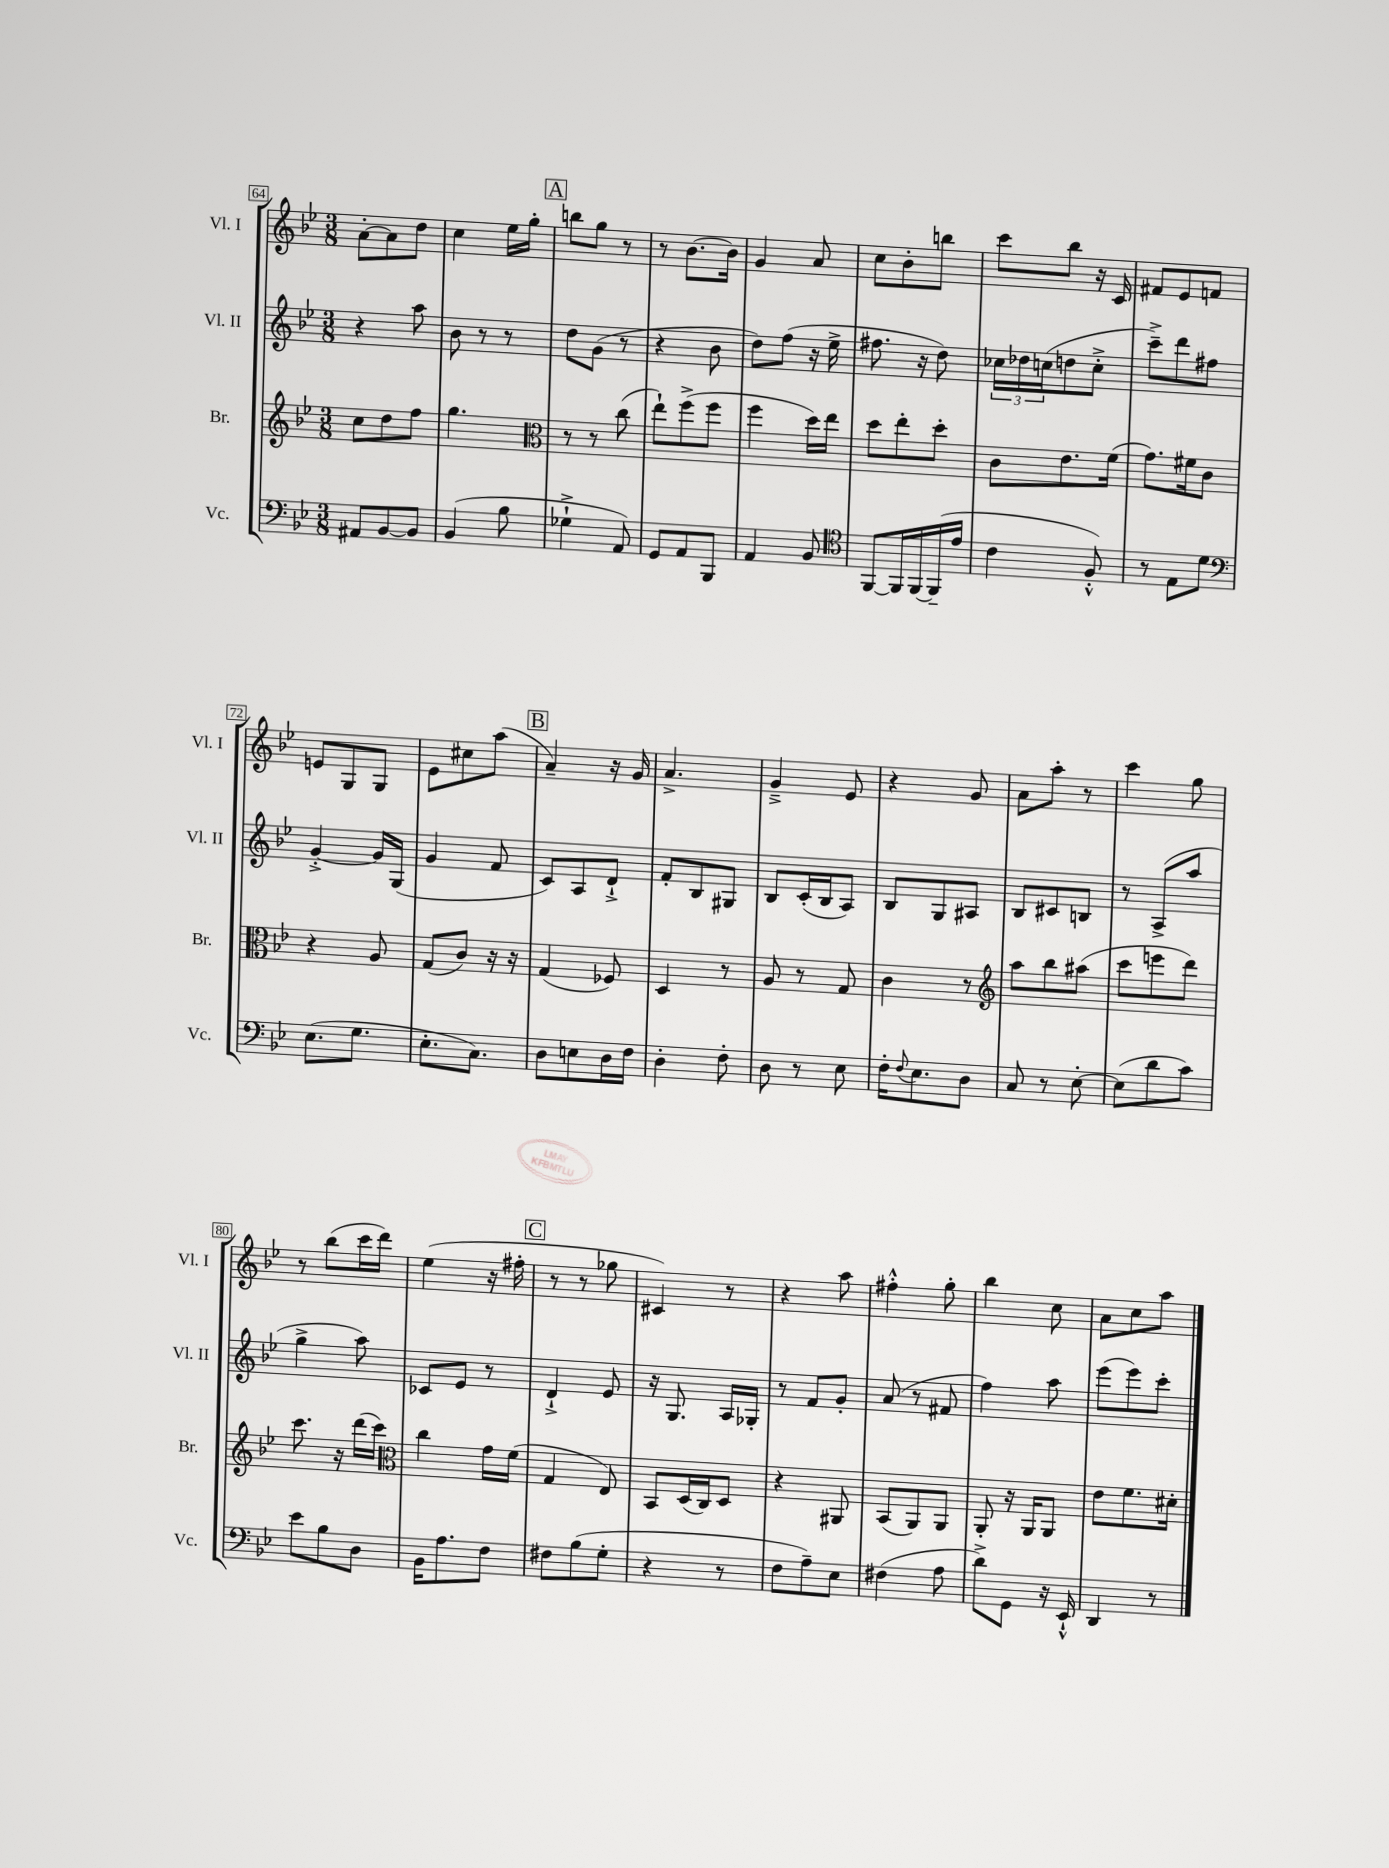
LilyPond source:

<<
\new StaffGroup <<
\new Staff = "s0" \with { instrumentName = "Vl. I" shortInstrumentName = "Vl. I" } {
    \clef treble \key bes \major \numericTimeSignature \time 3/8
    a'8~-. a'8 d''8 |
    c''4 ees''16 g''16-. |
    \mark \markup { \box "A" } b''8 g''8 r8 |
    r8 bes'8.~ bes'16 |
    g'4 a'8 |
    c''8 bes'8-. b''8 |
    c'''8 bes''8 r16 c'16 |
    fis'8 ees'8 f'8 |
    e'8 g8 g8 |
    ees'8 cis''8 a''8( |
    \mark \markup { \box "B" } a'4--) r16 g'16 |
    a'4.-> |
    g'4---> ees'8 |
    r4 g'8 |
    a'8 a''8-. r8 |
    c'''4 g''8 |
    r8 bes''8( c'''16 d'''16) |
    ees''4( r16 fis''16-. |
    \mark \markup { \box "C" } r8 r8 ges''8 |
    cis'4) r8 |
    r4 a''8 |
    fis''4-.-^ g''8-. |
    bes''4 c''8 |
    a'8 c''8 a''8 \bar "|." |
}
\new Staff = "s1" \with { instrumentName = "Vl. II" shortInstrumentName = "Vl. II" } {
    \clef treble \key bes \major \numericTimeSignature \time 3/8
    r4 a''8 |
    bes'8 r8 r8 |
    \mark \markup { \box "A" } d''8 g'8( r8 |
    r4 bes'8 |
    d''8) f''8( r16 ees''16-> |
    fis''8. r16 d''8) |
    \tuplet 3/2 { ces''16 des''16 c''16( } d''8 c''8-.-> |
    c'''8--->) d'''8 fis''8 |
    g'4~-.-> g'16 g16( |
    g'4 f'8 |
    \mark \markup { \box "B" } c'8) a8 d'8-!-> |
    f'8-. bes8 gis8 |
    bes8 c'16-.( bes16 a8) |
    bes8 g8 ais8 |
    bes8 cis'8 b8 |
    r8 a8->( a''8 |
    g''4-> a''8) |
    ces'8 ees'8 r8 |
    \mark \markup { \box "C" } d'4-!-> ees'8 |
    r16 g8. a16 ges16-. |
    r8 f'8 g'8-. |
    a'8( r8 fis'8 |
    f''4) a''8 |
    ees'''8( ees'''8) c'''8-. \bar "|." |
}
\new Staff = "s2" \with { instrumentName = "Br." shortInstrumentName = "Br." } {
    \clef treble \key bes \major \numericTimeSignature \time 3/8
    c''8 d''8 f''8 |
    g''4. |
    \mark \markup { \box "A" } \clef alto r8 r8 c''8( |
    ees''8-!) f''8->( f''8 |
    f''4 d''16) ees''16 |
    d''8 ees''8-. d''8-. |
    c'8 ees'8. f'16( |
    g'8.) fis'16 c'8 |
    r4 a8 |
    g8( c'8) r16 r16 |
    \mark \markup { \box "B" } g4( fes8) |
    d4 r8 |
    a8 r8 g8 |
    c'4 r8 |
    \clef treble a''8 bes''8 ais''8( |
    c'''8 e'''8 d'''8) |
    c'''8. r16 d'''16( c'''16) |
    \clef alto c''4 g'16 f'16( |
    \mark \markup { \box "C" } g4 ees8) |
    bes,8 d16( c16) d8 |
    r4 ais,8 |
    bes,8( a,8) a,8 |
    a,8-. r16 a,16 a,8 |
    ees'8 f'8. dis'16-. \bar "|." |
}
\new Staff = "s3" \with { instrumentName = "Vc." shortInstrumentName = "Vc." } {
    \clef bass \key bes \major \numericTimeSignature \time 3/8
    ais,8 bes,8~ bes,8 |
    bes,4( bes8 |
    \mark \markup { \box "A" } ges4-!-> a,8) |
    g,8 a,8 bes,,8 |
    a,4 bes,8 |
    \clef tenor f,8~ f,16 f,16~ f,16--( ees'16 |
    c'4 f8-.-^) |
    r8 ees8 d'8 |
    \clef bass ees8.( g8. |
    ees8.-. c8.) |
    \mark \markup { \box "B" } d8 e8 d16 f16 |
    d4-. f8-. |
    d8 r8 ees8 |
    f16-. \appoggiatura { f8 } ees8. d8 |
    c8 r8 ees8~-. |
    ees8( d'8 c'8) |
    ees'8 bes8 d8 |
    bes,16 a8. f8 |
    \mark \markup { \box "C" } fis8 bes8( g8-. |
    r4 r8 |
    f8 a8--) ees8 |
    fis4( a8 |
    d'8->) g,8 r16 ees,16-!-^ |
    d,4 r8 \bar "|." |
}
>>
>>
\layout { \context { \Score currentBarNumber = #64 \override BarNumber.stencil = #(make-stencil-boxer 0.1 0.3 ly:text-interface::print) } }
